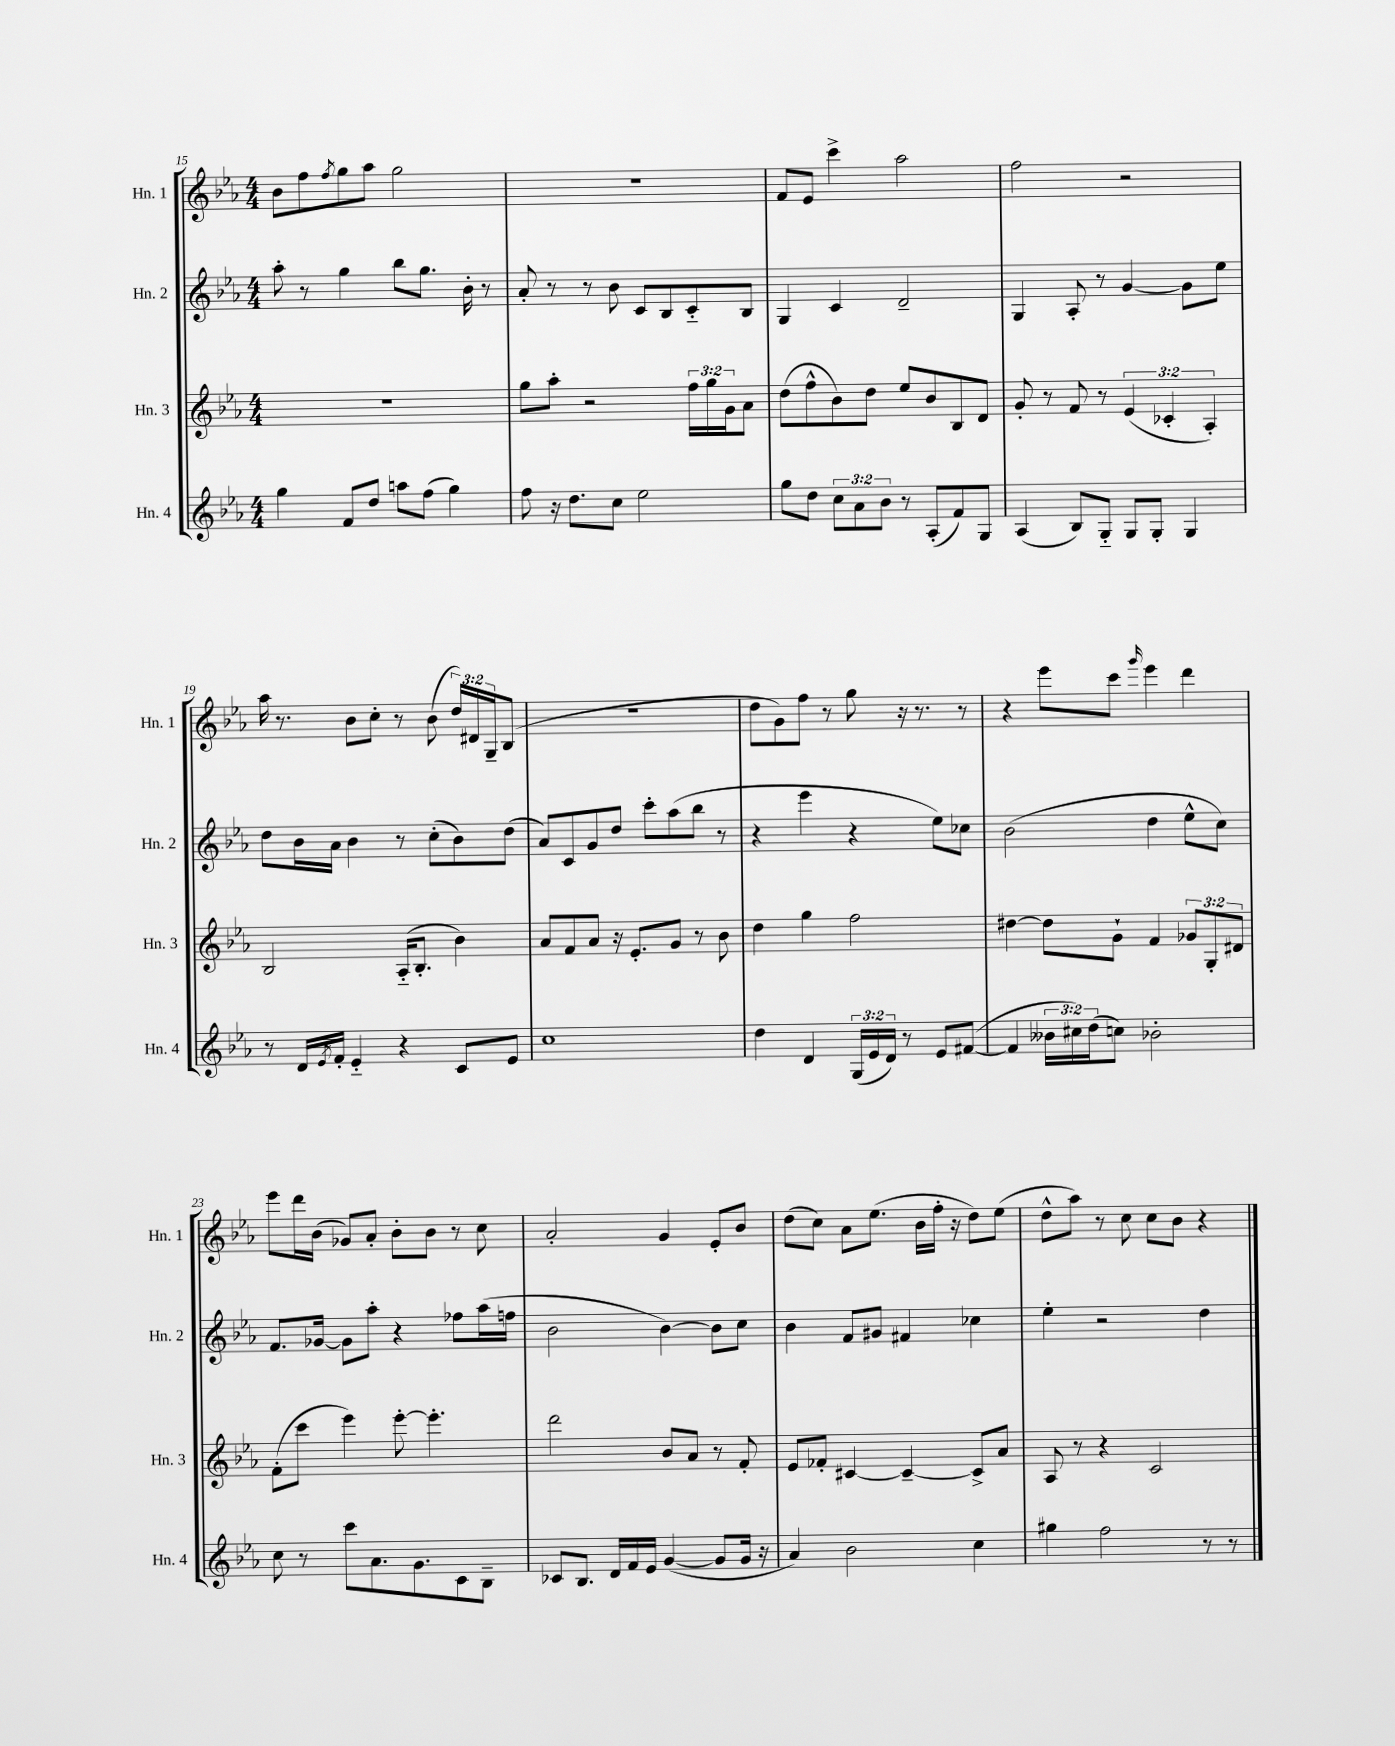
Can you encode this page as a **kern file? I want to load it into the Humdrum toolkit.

**kern	**kern	**kern	**kern
*staff4	*staff3	*staff2	*staff1
*clefG2	*clefG2	*clefG2	*clefG2
*k[b-e-a-]	*k[b-e-a-]	*k[b-e-a-]	*k[b-e-a-]
*M4/4	*M4/4	*M4/4	*M4/4
4gg	1r	8aa-'	8b-
.	.	8r	8ff
.	.	.	8qff
8f	.	4gg	8gg
8dd	.	.	8aa-
8aa	.	8bb-	2gg
(8ff	.	8.gg	.
4gg)	.	.	.
.	.	16b-'	.
.	.	8r	.
=	=	=	=
8ff	8gg	8a-'	1r
16r	8aa-'	8r	.
8.dd	.	.	.
.	2r	8r	.
8cc	.	8b-	.
2ee-	.	8c	.
.	.	8B-	.
.	24ff	8c'~	.
.	24gg	.	.
.	24g	.	.
.	8a-	8B-	.
=	=	=	=
8gg	(8dd	4G	8f
8dd	8ff^^	.	8e-
12cc	8b-)	4c	4ccc^
12a-	.	.	.
.	8dd	.	.
12b-	.	.	.
8r	8ee-	2d~	2aa-
(8A-'	8b-	.	.
8f)	8B-	.	.
8G	8d	.	.
=	=	=	=
(4A-	8g'	4G	2ff
.	8r	.	.
8B-)	8f	8A-'	.
8G'~	8r	8r	.
8G	(6e-	[4g	2r
8G'	.	.	.
.	6c-'	.	.
4G	.	8g]	.
.	6A-')	.	.
.	.	8ee-	.
=	=	=	=
8r	2B-	8dd	16aa-
.	.	.	8.r
16d	.	16b-	.
8qe-	.	.	.
16f'	.	16a-	.
4e-'~	.	4b-	8b-
.	.	.	8cc'
4r	(16A-'~	8r	8r
.	8.B-'	.	.
.	.	(8cc'	(8b-
8c	4b-)	8b-)	24dd)
.	.	.	24d#
.	.	.	24G~
8e-	.	(8dd	(8B-
=	=	=	=
1cc	8a-	8a-)	1r
.	8f	8c	.
.	8a-	8g	.
.	16r	8dd	.
.	8.e-'	.	.
.	.	8ccc'	.
.	8g	(8aa-	.
.	8r	8bb-	.
.	8b-	8r	.
=	=	=	=
4dd	4dd	4r	8dd
.	.	.	8g)
4d	4gg	4eee-	8ff
.	.	.	8r
(24G	2ff	4r	8gg
24e-	.	.	.
24d)	.	.	.
8r	.	.	16r
.	.	.	8.r
8e-	.	8ee-)	.
([8f#	.	8cc-	8r
=	=	=	=
4f#]	[4dd#	(2b-	4r
24b--	8dd#]	.	8eee-
24cc#)	.	.	.
(24dd	.	.	.
8cc)	8g`	.	8ccc
.	.	.	16qqggg
2b-'	4f	4dd	4eee-
.	12g-	8ee-^^	4ddd
.	12G'	.	.
.	.	8cc)	.
.	12d#	.	.
=	=	=	=
8cc	(8f'	8.f	8eee-
8r	8ccc	.	16ddd
.	.	[16g-	(16b-
8ccc	4eee-)	8g-]	8g-)
8.a-	.	8aa-'	8a-'
.	[8eee-'	4r	8b-'
8.g	.	.	.
.	4.eee-']	.	8b-
8c	.	8ff-	8r
8B-~	.	(16aa-	8cc
.	.	16ff	.
=	=	=	=
8c-	2ddd	2b-	2a-'
8.B-	.	.	.
16d	.	.	.
16f	.	.	.
16e-	.	.	.
([4g	8b-	[4b-)	4g
.	8a-	.	.
8g]	8r	8b-]	8e-'
16g	8f'	8cc	8b-
16r	.	.	.
=	=	=	=
4a-)	8e-	4b-	(8dd
.	8f-'	.	8cc)
2b-	[4c#	8f	8a-
.	.	8g#	(8.ee-
.	4c#~_	4f#	.
.	.	.	16b-
.	.	.	16ff'
.	.	.	16r
4cc	8c#^]	4cc-	8dd)
.	8a-	.	(8ee-
=	=	=	=
4gg#	8A-	4ee-'	8dd^^
.	8r	.	8aa-)
2ff	4r	2r	8r
.	.	.	8cc
.	2c	.	8cc
.	.	.	8b-
8r	.	4dd	4r
8r	.	.	.
==	==	==	==
*-	*-	*-	*-
